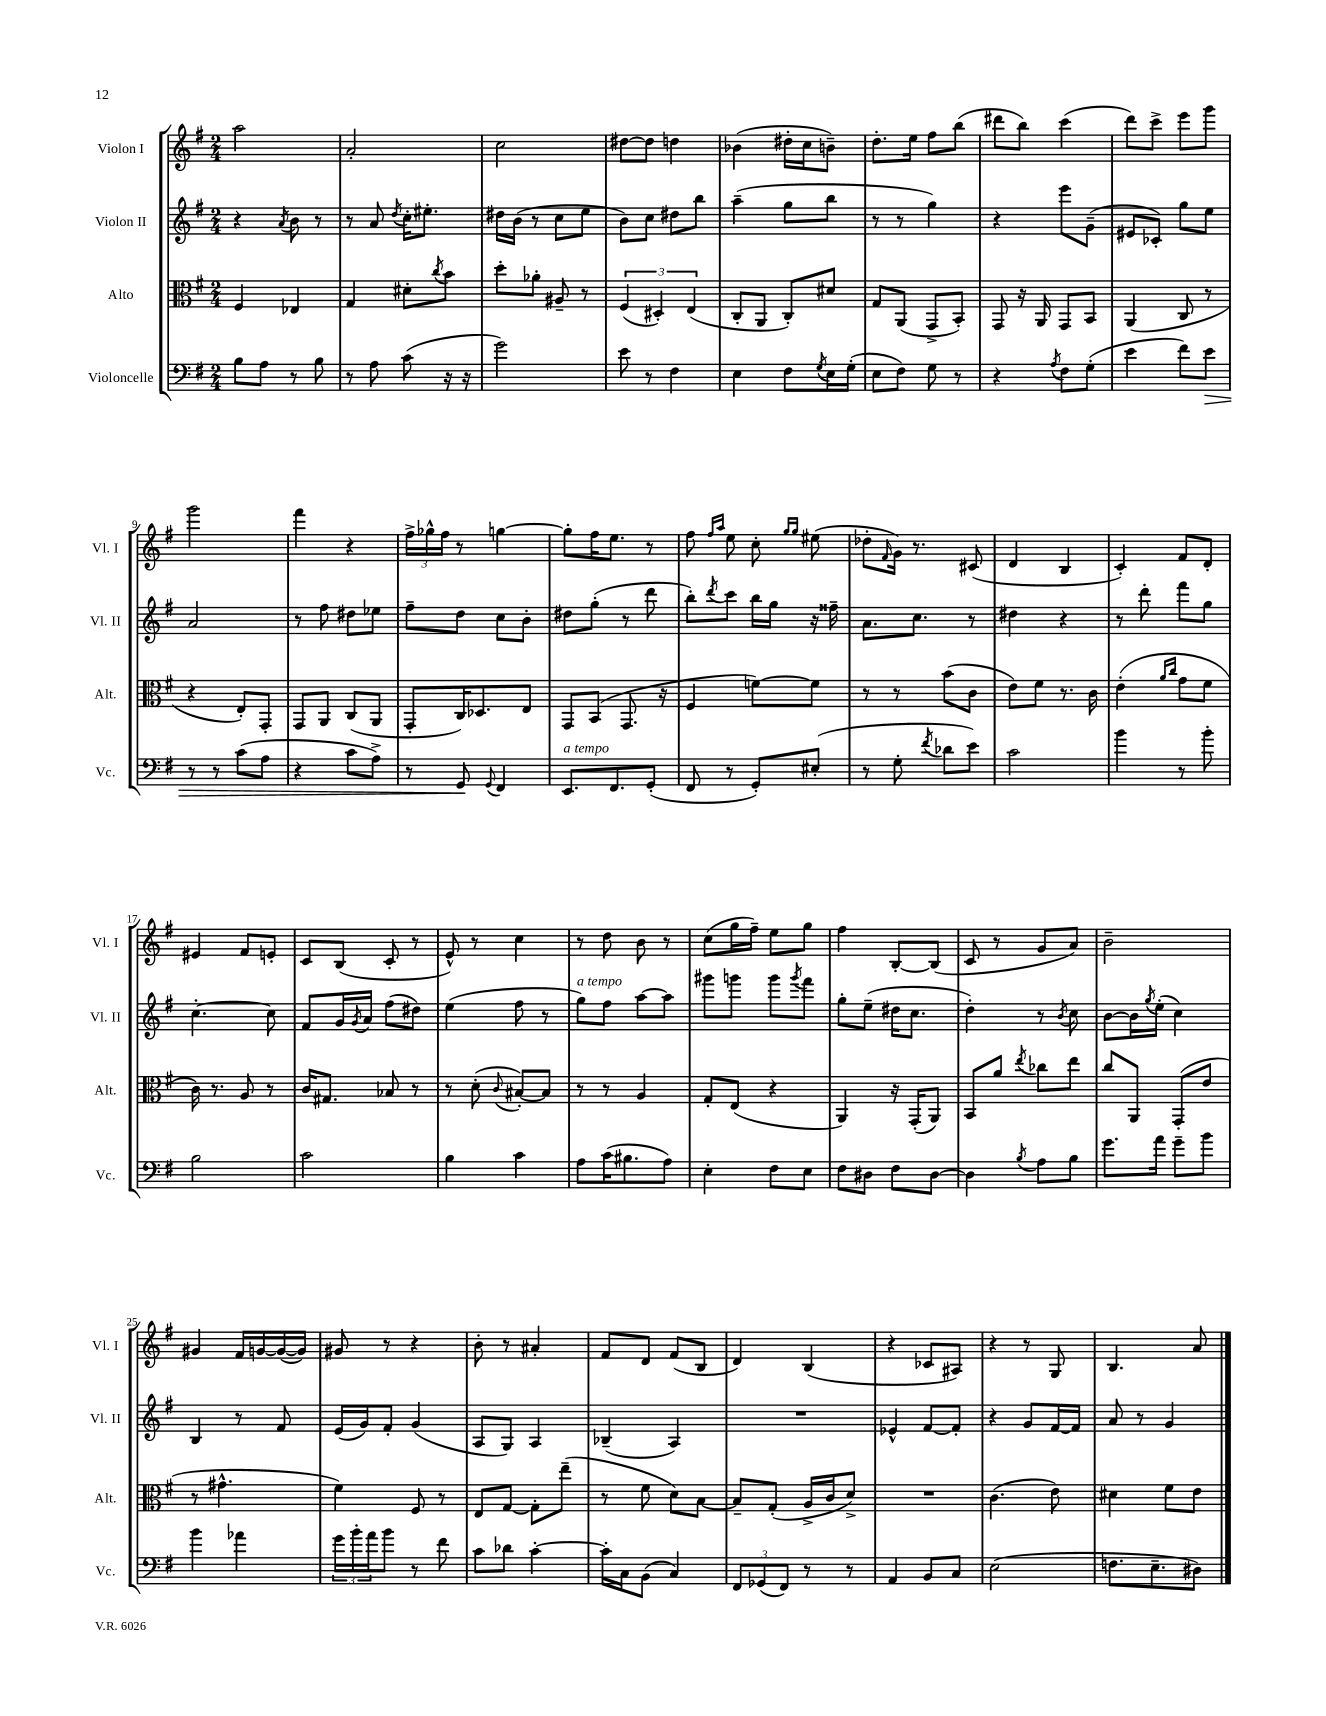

**kern	**kern	**kern	**kern
*staff4	*staff3	*staff2	*staff1
*clefF4	*clefC3	*clefG2	*clefG2
*k[f#]	*k[f#]	*k[f#]	*k[f#]
*M2/4	*M2/4	*M2/4	*M2/4
8B\L	4F#/	4r	2aa\
8A\J	.	.	.
.	.	8qa/	.
8r	4E-/	8b\	.
8B\	.	8r	.
=	=	=	=
8r	4G/	8r	2a'/
8A\	.	8a/	.
.	.	8qdd/	.
(8c\	8d#'\L	16cc'\LK	.
.	.	8.ee#'\J	.
.	8qcc/	.	.
16r	8b\J	.	.
16r	.	.	.
=	=	=	=
2g\)	8dd'\L	16dd#\LL	2cc\
.	.	(16b\JJ	.
.	8a-'\J	8r	.
.	8A#~/	8cc\L	.
.	8r	8ee\J	.
=	=	=	=
8e\	(6F#/	8b\L)	[8dd#\L
8r	.	8cc\J	8dd#\]J
.	6D#'/)	.	.
4F#\	.	8dd#\L	4dd\
.	(6E/	.	.
.	.	8bb\J	.
=	=	=	=
4E\	8C'/L	(4aa~\	(4b-\
.	8AA/J	.	.
8F#\L	8C'/L)	8gg\L	16dd#'\LL
.	.	.	16cc\J
8qG/	.	.	.
16E\L	8d#/J	8bb\J	8b~\J)
(16G'\JJ	.	.	.
=	=	=	=
8E\L	8G/L	8r	8.dd'\L
8F#\J)	(8AA/J	8r	.
.	.	.	16ee\Jk
8G\	8GG^/L	4gg\)	8ff#\L
8r	8BB'/J)	.	(8bb\J
=	=	=	=
4r	8GG/	4r	8ddd#\L
.	16r	.	8bb\J)
.	16AA/	.	.
8qA/	.	.	.
8F#\L	8GG/L	8eee\L	(4ccc\
(8G'\J	8BB/J	(8g~\J	.
=	=	=	=
4e\	(4AA/	8e#/L	8ddd\L)
.	.	8c-'/J)	8ccc^\J
8f#\L)	8C/	8gg\L	8eee\L
8e\J	8r	8ee\J	8ggg\J
=	=	=	=
8r	4r	2a/	2ggg\
8r	.	.	.
(8c\L	8E'/L)	.	.
8A\J	8GG'/J	.	.
=	=	=	=
4r	8GG/L	8r	4fff#\
.	8AA/J	8ff#\	.
8c\L	(8C/L	8dd#\L	4r
8A^\J)	8AA/J	8ee-\J	.
=	=	=	=
8r	8GG'/L	8ff#~\L	24ff#^\LL
.	.	.	24gg-^^\
.	.	.	24ff#\JJ
8GG/	16C/K)	8dd\J	8r
.	8.D-/	.	.
8qqGG/	.	.	.
4FF#/	.	8cc\L	[4gg\
.	8E/J	8b'\J	.
=	=	=	=
8.EE/L	8GG/L	8dd#\L	8gg'\]L
.	(8BB/J	(8gg'\J	16ff#\K
8.FF#/	.	.	8.ee\J
.	8.GG/	8r	.
(8GG'/J	.	8ddd\	8r
.	16r	.	.
=	=	=	=
8FF#/	4F#/	8bb'\L)	8ff#\
.	.	.	16qqff#/LL
.	.	8qddd/	16qqaa/JJ
8r	.	8ccc\J	8ee\
8GG'/L)	[8f\L)	16bb\LL	8cc'\
.	.	16gg\JJ	.
.	.	.	16qqgg/LL
.	.	.	16qqgg/JJ
(8E#'/J	8f\]J	16r	(8ee#\
.	.	16ff##~\	.
=	=	=	=
8r	8r	8.a\L	8dd-'\L
.	.	.	16qqf#/
8G'\	8r	.	16g\Jk)
.	.	8.cc\J	8.r
8qf#/	.	.	.
8d-\L	(8b\L	.	.
8e\J)	8c\J	8r	(8c#/
=	=	=	=
2c\	8e\L)	4dd#\	4d/
.	8f#\J	.	.
.	8.r	4r	4B/
.	16c\	.	.
=	=	=	=
4b\	(4e'\	8r	4c'/)
.	.	8ddd'\	.
.	16qqa/LL	.	.
.	16qqcc/JJ	.	.
8r	8g\L	8fff#\L	8f#/L
8b'\	8f#\J	8gg\J	8d'/J
=	=	=	=
2B\	16c\)	[4.cc'\	4e#/
.	8.r	.	.
.	8A/	.	8f#/L
.	8r	8cc\]	8e'/J
=	=	=	=
2c\	16c/LK	8f#/L	8c/L
.	8.G#/J	.	.
.	.	16g/L	(8B/J
.	.	8qg/	.
.	.	16a/JJ	.
.	8B-/	(8ff#\L	8c'/
.	8r	8dd#\J)	8r
=	=	=	=
4B\	8r	(4ee\	8e^^/)
.	(8d'\	.	8r
.	8qqc/	.	.
4c\	[8B#'/L)	8ff#\	4cc\
.	8B#/]J	8r	.
=	=	=	=
8A\L	8r	8gg\L)	8r
(16c\K	8r	8ff#\J	8dd\
8.B#\	.	.	.
.	4A/	[8aa\L	8b\
8A\J)	.	8aa\]J	8r
=	=	=	=
4E'\	8G'/L	8ggg#\L	(8cc\L
.	(8E/J	8ggg\J	16gg\L
.	.	.	16ff#~\JJ)
8F#\L	4r	8ggg\L	8ee\L
.	.	8qggg/	.
8E\J	.	8fff#\J	8gg\J
=	=	=	=
8F#\L	4AA/)	8gg'\L	4ff#\
8D#\J	.	(8ee~\J	.
8F#\L	16r	16dd#\LK	[8B'/L
.	(16GG'/LK	8.cc\J	.
[8D#\J	8AA/J)	.	(8B/]J
=	=	=	=
4D#\]	8BB/L	4dd'\)	8c/
.	8a/J	.	8r
8qB/	8qee/	.	.
8A\L	8cc-\L	8r	8g/L
.	.	8qb/	.
8B\J	8ee\J	8cc\	8a/J)
=	=	=	=
8.g\L	8cc/L	[8b\L	2b~\
.	8AA/J	16b\]L	.
.	.	8qgg/	.
16a\Jk	.	(16ee'\JJ	.
8g~\L	(8GG'/L	4cc\)	.
8b\J	8e/J	.	.
=	=	=	=
4b\	8r	4B/	4g#/
.	4.g#^^\	.	.
4a-\	.	8r	16f#/LL
.	.	.	[16g/
.	.	8f#/	(16g/_
.	.	.	16g/]JJ)
=	=	=	=
24g\LL	4f#\)	(16e/LL	8g#/
24b'\	.	.	.
.	.	16g/J)	.
24a\J	.	.	.
8b\J	.	8f#'/J	8r
8r	8F#/	(4g/	4r
8f#\	8r	.	.
=	=	=	=
8c\L	8E/L	8A/L	8b'\
8d-\J	[8G/J	8G/J)	8r
[4c'\	8G'\]L	4A/	4a#'/
.	(8ee~\J	.	.
=	=	=	=
16c'\]LL	8r	(4B-~/	8f#/L
16C\J	.	.	.
(8BB\J	8f#\	.	8d/J
4C/)	8d\L)	4A/)	(8f#/L
.	[8B\J	.	8B/J
=	=	=	=
12FF#/L	8B~/]L	2r	4d/)
(12GG-/	.	.	.
.	(8G'/J	.	.
12FF#/J)	.	.	.
8r	16A^/LL	.	(4B/
.	16c/J	.	.
8r	8d^/J)	.	.
=	=	=	=
4AA/	2r	4e-^^/	4r
8BB/L	.	[8f#/L	8c-/L
8C/J	.	8f#'/]J	8A#/J)
=	=	=	=
(2E\	(4.c\	4r	4r
.	.	8g/L	8r
.	8e\)	[16f#/L	8G/
.	.	16f#/]JJ	.
=	=	=	=
8.F\L	4d#\	8a/	4.B/
.	.	8r	.
8.E~\	.	.	.
.	8f#\L	4g/	.
8D#\J)	8e\J	.	8a/
==	==	==	==
*-	*-	*-	*-
